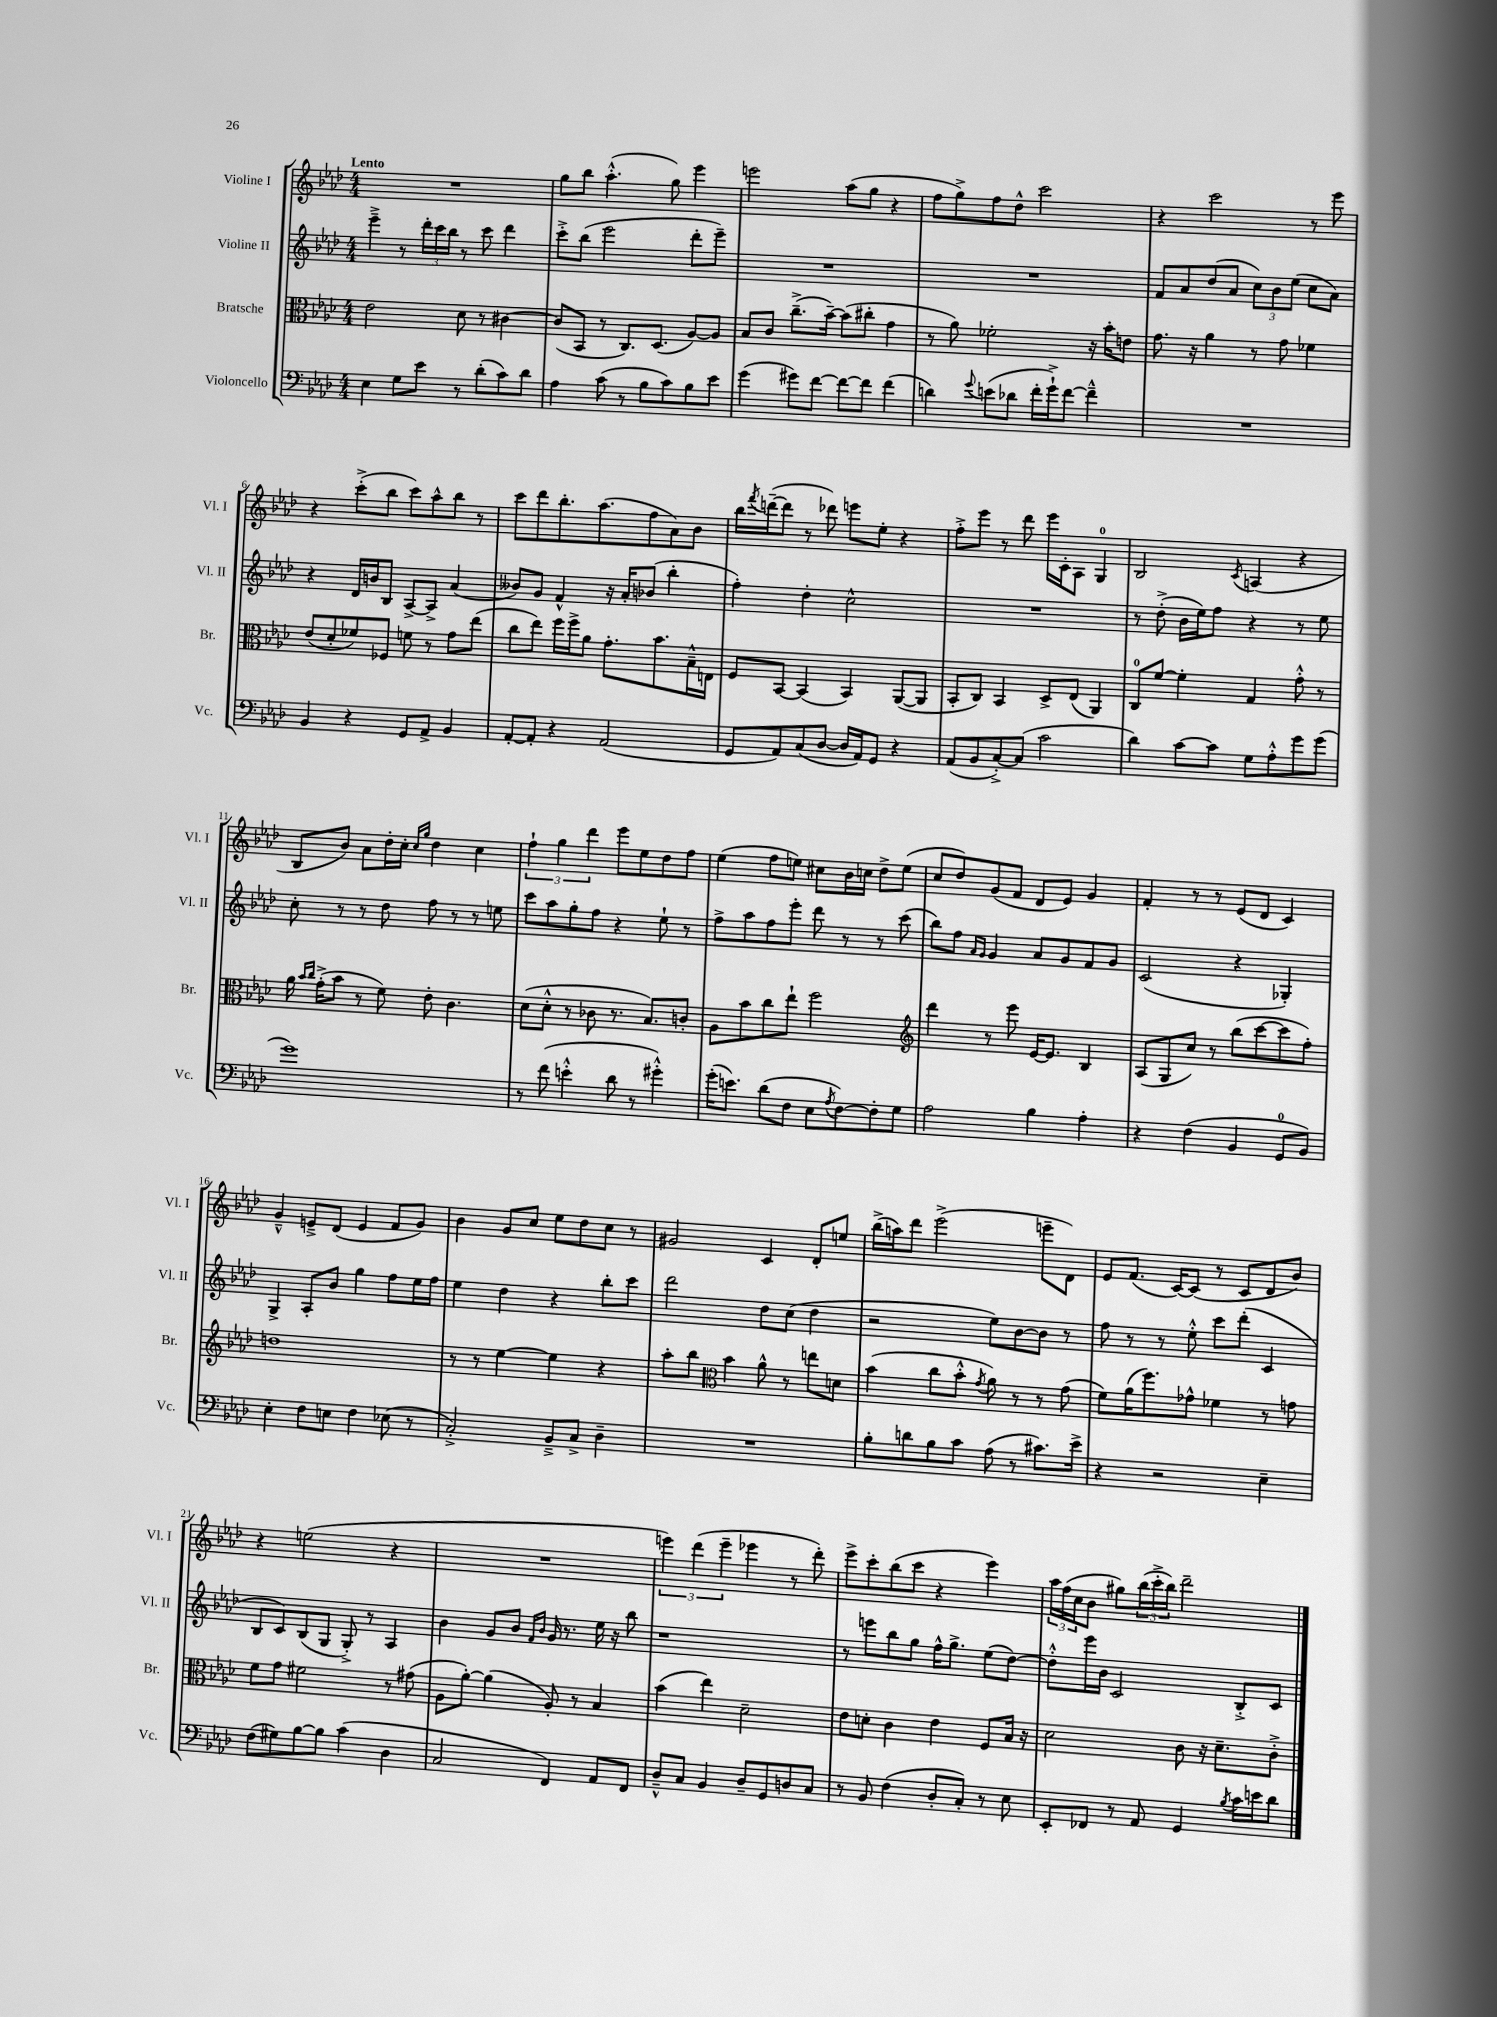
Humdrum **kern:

**kern	**kern	**kern	**kern
*part4	*part3	*part2	*part1
*staff4	*staff3	*staff2	*staff1
*I"Violoncello	*I"Bratsche	*I"Violine II	*I"Violine I
*I'Vc.	*I'Br.	*I'Vl. II	*I'Vl. I
*clefF4	*clefC3	*clefG2	*clefG2
*k[b-e-a-d-]	*k[b-e-a-d-]	*k[b-e-a-d-]	*k[b-e-a-d-]
*M4/4	*M4/4	*M4/4	*M4/4
=1	=1	=1	=1
!	!	!	!LO:TX:a:B:t=Lento
4E-\	2e-\	4eee-~^\	1r
8G\L	.	8r	.
8e-\J	.	24ddd-'\LL	.
.	.	24ccc\	.
.	.	24bb-\JJ	.
8r	8d-\	8r	.
(8d-'\L	8r	8ccc\	.
8c\)	[4c#X\	4ddd-\	.
8d-\J	.	.	.
=2	=2	=2	=2
4A-\	(8c#/L]	8ccc'^\L	8gg\L
.	8BB-/J	(8bb-\J	8bb-\J
(8c\	8r	2eee-\	(4.aa-'^^\
8r	8.C/L)	.	.
8B-\L	.	.	.
.	(8.D-/J	.	.
8c\)	.	.	8gg\)
8B-\	[8A-/L)	8ddd-'\L	4eee-\
8e-\J	8A-/J]	8eee-~\J)	.
=3	=3	=3	=3
(4g\	8B-/L	1r	2eeen\
.	8c/J	.	.
8g#X\L)	(8.cc~^\L	.	.
[8f\J	.	.	.
.	[16b-~\Jk)	.	.
8f\L_	(8b-\L]	.	(8aa-\L
8f\J]	8cc#X'\J	.	8gg\J
(4f\	4g\	.	4r
=4	=4	=4	=4
4dn\)	8r	1r	8ff\L
.	8a-\)	.	8gg^\)
8qqg/	.	.	.
(8en\L	2f-X'\	.	8ff\
8d-X\J	.	.	8dd-^^\J
16f'\LL	.	.	2ccc\
16g`^\J)	.	.	.
[8f\J	.	.	.
4f~^^\]	16r	.	.
.	16b-'\KL	.	.
.	8en\J	.	.
=5	=5	=5	=5
1r	8.g\	8f/L	4r
.	.	8a-/	.
.	16r	.	.
.	4a-\	(8dd-/	2ccc\
.	.	8a-/J	.
.	8r	12cc\L)	.
.	.	12b-\	.
.	8g\	.	.
.	.	(12ee-\J	.
.	4f-X\	8cc\L	8r
.	.	8a-\J)	8eee-\
!!LO:LB:g=z
=6	=6	=6	=6
4BB-/	(8e-/L	4r	4r
.	8d-'/	.	.
4r	8f-X/)	16d-/LL	(8ccc'^\L
.	.	16bn/J	.
.	8F-X/J	8B-/J	8bb-\J
8GG/L	8fn\	[8A-^/L	8ccc\L)
8AA-^/J	8r	8A-^/J]	8aa-^^\
4BB-/	8g\L	(4a-/	8bb-\J
.	(8ee-\J	.	8r
=7	=7	=7	=7
[8AA-'/L	8cc\L	8b--X/L)	8ccc\L
8AA-'/J]	8ee-\J)	8g/J	8ddd-\
4r	16ff\LL	4f^^/	8.bb-'\
.	16ff^\J	.	.
.	8a-\J	.	.
.	.	.	(8.aa-\
(2AA-/	8.g'\L	16r	.
.	.	16a-'/KL	.
.	.	(8b-X/J	8ff\
.	8.b-\	.	.
.	.	4bb-'\	8a-\)
.	16B-~^^\L	.	8b-\J
.	16En\JJ	.	.
=8	=8	=8	=8
8GG/L	8F/L	4ff'\)	16bb-\LL
.	.	.	8qfff/
.	.	.	([16dddn~\J
8AA-/)	[8BB-/J	.	8ddd\J]
(8C/	(4BB-/]	4dd-'\	8r
[8D-/J	.	.	8ddd-X\)
16D-/LL]	4BB-/)	2cc^^\	8eeen\L
16AA-/J)	.	.	.
8GG/J	.	.	8ee-'\J
4r	([8AA-/L	.	4r
.	8AA-/J]	.	.
=9	=9	=9	=9
(8AA-/L	8BB-'/L	1r	8ff'^\L
8BB-/	8C/J)	.	8eee-\J
[8C'^/)	4BB-/	.	8r
(8C/J]	.	.	8ddd-\
2c\	8D-^/L	.	16eee-\LL
.	.	.	16c'\J
.	(8E-/J	.	8A-\J
.	4AA-/)	.	4G/
=10	=10	=10	=10
4d-\)	8C/L	8r	2B-/
.	[8f/J	(8dd-'^\	.
[8c\L	4f'\]	16b-\LL	.
.	.	16ee-\J)	.
8c\J]	.	8ff\J	.
.	.	.	8qc/
8G\L	4G/	4r	(4An/
8A-'^^\	.	.	.
8g\	8g'^^\	8r	4r
(8g\J	8r	8ee-\	.
!!LO:LB:g=z
=11	=11	=11	=11
1g)	16a-\	8cc'\	8B-/L
.	16qqb-/LL	.	.
.	16qqcc/JJ	.	.
.	(16g'^\KL	.	.
.	8b-\J	8r	8b-/J)
.	8r	8r	8a-\L
.	8f\)	8dd-\	16dd-'\L
.	.	.	16cc'\JJ
.	.	.	16qqcc/LL
.	.	.	16qqgg/JJ
.	8e-'\	8ff\	4dd-\
.	4.c\	8r	.
.	.	8r	4cc\
.	.	8een\	.
=12	=12	=12	=12
8r	(8d-\L	8ccc\L	6ff`\
(8f\	8d-'^^\J	8aa-\	.
.	.	.	6gg\
4en'^^\	8r	8gg'\	.
.	.	.	6ddd-\
.	8c-X\	8ff\J	.
8d-\	8.r	4r	8eee-\L
8r	.	.	8ee-\
.	8.B-/L)	.	.
4g#X'^^\)	.	8ee-`\	8dd-\
.	8cn'/J	8r	8ff\J
=13	=13	=13	=13
(16g'\KL	8A-\L	8ff^\L	(4ee-\
8.en\J)	.	.	.
.	8b-\	8aa-\	.
(8d-\L	8cc\	8ff\	8ff\L
8F\J	8ee-`\J	8eee-'\J	8een\J)
8E-\L	2ff\	8ddd-\	8cc#X\L
8qA-/	.	.	.
[8F\)	.	8r	16b-\L
.	.	.	16ccn\JJ
8F'\]	.	8r	8dd-^\L
8G\J	.	(8ccc\	(8ee\J
=14	=14	=14	=14
*	*clefG2	*	*
2A-\	4ddd-\	8bb-\L)	8cc/L
.	.	8ff\J	8dd-/)
.	.	16qqa-/LL	.
.	.	16qqg/JJ	.
.	8r	4g/	(8g/
.	8eee-\	.	8f/J
4B-\	[16e-/KL	8a-/L	8d-/L
.	8.e-/J]	.	.
.	.	8g/	8e-/J)
4A-'\	4B-/	8f/	4g/
.	.	8g/J	.
=15	=15	=15	=15
4r	(8A-/L	(2c/	4f'/
.	8G/	.	.
(4F\	8cc/J)	.	8r
.	8r	.	8r
4BB-/	(8bb-\L	4r	(8e-/L
.	[8ccc\	.	8d-/J
8GG/L	8ccc\]	4G-X'/)	4c/)
8BB-/J)	8ff'\J)	.	.
!!LO:LB:g=z
=16	=16	=16	=16
4E-'\	1ddn	4G^/	4g~^^/
8F\L	.	8A-'/L	8en~^/L
8En\J	.	8b-/J	(8d-/J
4F\	.	4gg\	4e/
(8E-X\	.	8ff\L	8f/L
8r	.	16ee-\L	8g/J)
.	.	16ff\JJ	.
=17	=17	=17	=17
2C'^/)	8r	4ee-\	4b-\
.	8r	.	.
.	[4ee-\	4dd-\	8g/L
.	.	.	8cc/J
8BB-~^/L	4ee-\]	4r	8ee-\L
8C^/J	.	.	8dd-\
4D-~\	4r	8bb-'\L	8cc\J
.	.	8ccc\J	8r
=18	=18	=18	=18
1r	8aa-'\L	2ddd-\	2g#X/
.	8bb-\J	.	.
*	*clefC3	*	*
.	4b-\	.	.
.	8a-^^\	8dd-\L	4c/
.	8r	(8cc\J	.
.	8een\L	4dd-\	8d-'/L
.	8dn\J	.	8een/J
=19	=19	=19	=19
8B-'\L	(4b-\	2r	(16bb-^\LL
.	.	.	16aan\J)
8dn\	.	.	8ddd-\J
8B-\	8cc\L	.	(2eee-^\
8c\J	8b-'^^\J	.	.
.	8qg/	.	.
(8A-\	8a-\)	8ee-\L)	.
8r	8r	[8b-\	.
8.c#X\L)	8r	8b-\J]	8eeen~\L
.	(8g\	8r	8d-\J)
16e-^\Jk	.	.	.
=20	=20	=20	=20
4r	8f\L)	8ff\	8e-/L
.	(16a-\K	8r	(8.f/J
.	8.ff\)	.	.
2r	.	8r	.
.	.	.	[16c/KL)
.	8g-X^^\J	8ee-'^^\	(8c/J]
.	4f-X\	8ccc\L	8r
.	.	(8ddd-'\J	8c/L
4E-~\	8r	4c/	8d-/
.	8gn\	.	8b-/J)
!!LO:LB:g=z
=21	=21	=21	=21
(8F\L	8f\L	8B-/L	4r
8G#X\)	8g\J	8c/)	.
[8B-\	2f#X\	(8B-/	(2een\
8B-\J]	.	8G/J	.
(4c\	.	8G'^/)	.
.	.	8r	.
4D-\	8r	4A-/	4r
.	(8g#X\	.	.
=22	=22	=22	=22
2C/	8A-\L	4b-\	1r
.	[8a-'\J)	.	.
.	(4a-\]	8g/L	.
.	.	8b-/J	.
.	.	16qqf/LL	.
.	.	16qqb-/JJ	.
4FF/)	8A-'/)	16g/	.
.	.	8.r	.
.	8r	.	.
8AA-/L	4B-/	16ee-\	.
.	.	16r	.
8FF/J	.	8bb-\	.
=23	=23	=23	=23
8D-~^^/L	(4b-\	1r	6eeen\)
8C/J	.	.	.
.	.	.	(6ddd-\
4BB-/	4ee-\)	.	.
.	.	.	6eee~\
8D-~/L	2d-~\	.	4eee-X\
8GG/	.	.	.
8Dn/	.	.	8r
8C/J	.	.	8ddd-'\)
=24	=24	=24	=24
8r	8e-\L	8r	8eee-^\L
8BB-/	8dn'\J	8eeen\L	8ccc'\
(4F\	4c\	8bb-\	(8bb-\
.	.	8gg\J	8ccc\J
8D-'/L	4e-\	16ff^^\KL	4r
.	.	8.gg^\J	.
8C'/J)	.	.	.
8r	8F/L	(8ee-\L	4eee-\)
8E-\	16B-/Jk	[8dd-\J)	.
.	16r	.	.
=25	=25	=25	=25
8EE-'/L	2d-\	8dd-'^^\L]	24aa-\LL
.	.	.	(24ff\
.	.	.	24cc\J
8FF-X/J	.	16eee-\L	8b-\J
.	.	16b-\JJ	.
8r	.	2c/	8gg#X\L)
8AA-/	.	.	(24bb-\L
.	.	.	24ccc'^\
.	.	.	24bb-\JJ)
4GG/	8c\	.	2ddd-~\
.	16r	.	.
.	8.d-~\L	.	.
8qB-/	.	.	.
16c\LL	.	8B-'^/L	.
16en\J	.	.	.
8d-\J	8c'^\J	8c/J	.
==	==	==	==
*-	*-	*-	*-
